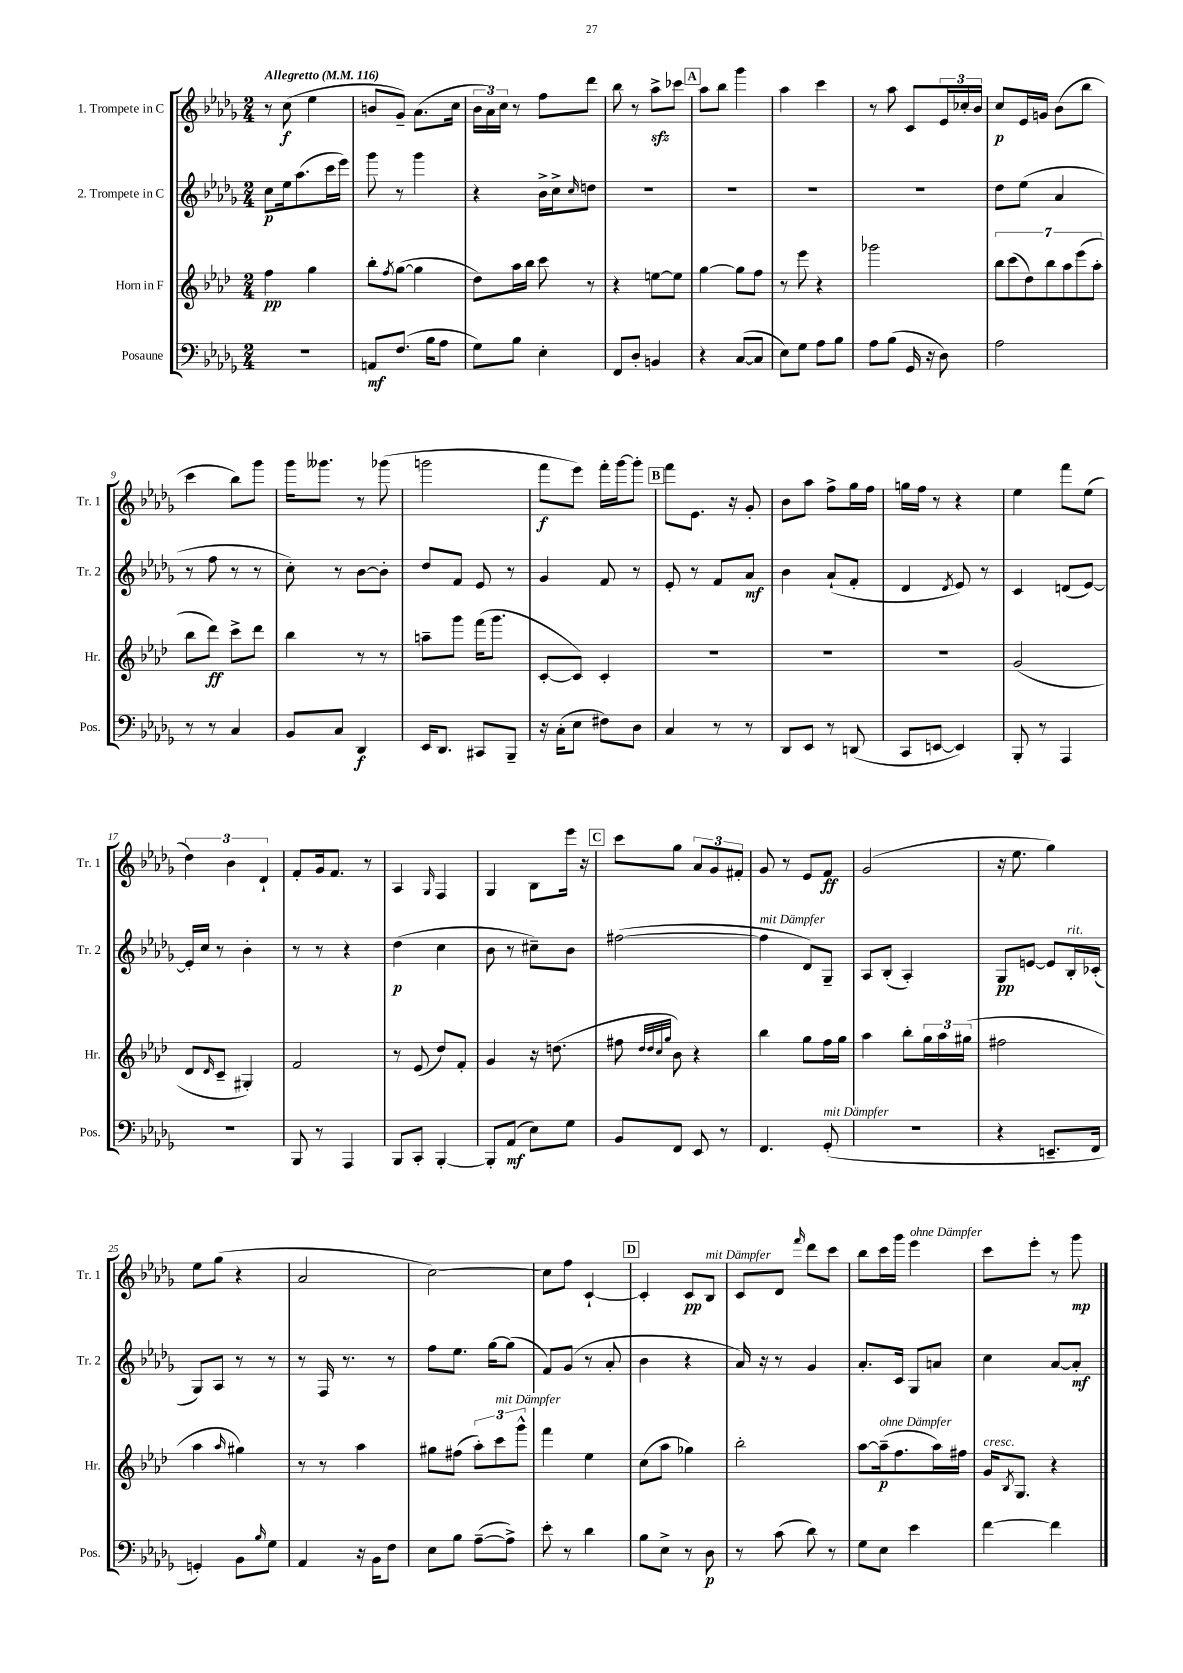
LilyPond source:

<<
\new StaffGroup <<
\new Staff = "s0" \with { instrumentName = "1. Trompete in C" shortInstrumentName = "Tr. 1" } {
    \clef treble \key des \major \numericTimeSignature \time 2/4 \tempo "Allegretto" 4 = 116
    r8 c''8\f( ees''4 |
    b'8 ges'8--) aes'8.( c''16 |
    \tuplet 3/2 { bes'16 aes'16) c''16 } r8 f''8 des'''8 |
    bes''8 r8 aes''8->\sfz ces'''8 |
    \mark \markup { \box "A" } aes''8 bes''8 ges'''4 |
    aes''4 c'''4 |
    r8 aes''8 c'8 \tuplet 3/2 { ees'16 ces''16-. bes'16 } |
    c''8\p ees'16 g'16 bes'8( bes''8 |
    c'''4 bes''8) ges'''8 |
    ges'''16 geses'''8. r8 ges'''8( |
    g'''2 |
    f'''8\f ees'''8) f'''16-. ges'''16~ ges'''8-. |
    \mark \markup { \box "B" } f'''8 ees'8. r16 ges'8-. |
    bes'8 aes''8 f''8-> ges''16 f''16 |
    g''16 f''16 r8 r4 |
    ees''4 f'''8 ees''8( |
    \tuplet 3/2 { des''4) bes'4 des'4-! } |
    f'8-. ges'16 f'8. r8 |
    aes4 \grace { ges16 } f4 |
    ges4 bes8 ees'''16 r16 |
    \mark \markup { \box "C" } c'''8 ges''8 \tuplet 3/2 { aes'8 ges'8 fis'8-. } |
    ges'8 r8 ees'8 f'8\ff |
    ges'2( |
    r16 ees''8. ges''4) |
    ees''8 ges''8( r4 |
    aes'2 |
    c''2~) |
    c''8 f''8 c'4~-! |
    \mark \markup { \box "D" } c'4-. c'8\pp bes8^\markup { \italic "mit Dämpfer" } |
    c'8 des'8 \grace { f'''16 } des'''8 c'''8 |
    bes''8 c'''16 ges'''16 ees'''4^\markup { \italic "ohne Dämpfer" } |
    c'''8 ees'''8-. r8 ges'''8\mp \bar "|." |
}
\new Staff = "s1" \with { instrumentName = "2. Trompete in C" shortInstrumentName = "Tr. 2" } {
    \clef treble \key des \major \numericTimeSignature \time 2/4
    c''8\p ees''16 aes''8.( c'''16 ees'''16) |
    ges'''8 r8 ges'''4 |
    r4 bes'16-> c''16-> \grace { c''16 } d''8 |
    R2 |
    \mark \markup { \box "A" } R2 |
    R2 |
    R2 |
    des''8 ees''8( aes'4 |
    r8 f''8 r8 r8 |
    c''8-.) r8 bes'8~ bes'8-. |
    des''8 f'8 ees'8 r8 |
    ges'4 f'8 r8 |
    \mark \markup { \box "B" } ees'8-. r8 f'8 aes'8\mf |
    bes'4 aes'8-!( f'8-. |
    des'4 \acciaccatura { des'8 } ees'8) r8 |
    c'4 d'8( ees'8~) |
    ees'16-. c''16 r8 bes'4-. |
    r8 r8 r4 |
    des''4\p( c''4 |
    bes'8 r8 cis''8--) bes'8 |
    \mark \markup { \box "C" } fis''2~( |
    fis''4^\markup { \italic "mit Dämpfer" } des'8) ges8-- |
    aes8 bes8-.( aes4-.) |
    ges8\pp e'8~ e'8 bes16-.^\markup { \italic "rit." } ces'16-.( |
    ges8) aes8 r8 r8 |
    r8 f16 r8. r8 |
    f''8 ees''8. ges''16~ ges''8( |
    f'8) ges'8( r8 aes'8-. |
    \mark \markup { \box "D" } bes'4 r4 |
    aes'16) r16 r8 ges'4 |
    aes'8.-. c'16 ges8 a'8 |
    c''4 aes'8~ aes'8-.\mf \bar "|." |
}
\new Staff = "s2" \with { instrumentName = "Horn in F" shortInstrumentName = "Hr." } {
    \clef treble \key aes \major \numericTimeSignature \time 2/4
    f''4\pp g''4 |
    bes''8-. \acciaccatura { f''8 } g''8~( g''4 |
    des''8) aes''16 bes''16 c'''8 r8 |
    r4 e''8~ e''8 |
    \mark \markup { \box "A" } g''4~ g''8 f''8 |
    r8 ees'''8 r4 |
    ges'''2 |
    \tuplet 7/4 { bes''8 c'''8( des''8) bes''8 aes''8 ees'''8( aes''8-. } |
    bes''8 des'''8\ff) c'''8-> des'''8 |
    bes''4 r8 r8 |
    a''8-- g'''8 f'''16( g'''8. |
    c'8~-. c'8) c'4-. |
    \mark \markup { \box "B" } R2 |
    R2 |
    R2 |
    g'2( |
    des'8 \grace { des'16 } c'8-- gis4-.) |
    f'2 |
    r8 ees'8( des''8) f'8-. |
    g'4 r16 d''8.( |
    \mark \markup { \box "C" } fis''8 \grace { des''32 des''32 c''32 g''32 } bes'8) r4 |
    bes''4 g''8 f''16 g''16 |
    aes''4 bes''8-. \tuplet 3/2 { g''16 aes''16 gis''16( } |
    fis''2 |
    aes''4 \grace { aes''16 } gis''4) |
    r8 r8 aes''4 |
    gis''8 fis''8( \tuplet 3/2 { aes''8-.) c'''8^\markup { \italic "mit Dämpfer" } g'''8-^ } |
    f'''4 ees''4 |
    \mark \markup { \box "D" } c''8( aes''8 ges''4) |
    bes''2-. |
    aes''8~ aes''16--\p^\markup { \italic "ohne Dämpfer" }( f''8. aes''16) fis''16 |
    g'16^\markup { \italic "cresc." } \acciaccatura { bes8 } g8. r4 \bar "|." |
}
\new Staff = "s3" \with { instrumentName = "Posaune" shortInstrumentName = "Pos." } {
    \clef bass \key des \major \numericTimeSignature \time 2/4
    R2 |
    a,8\mf f8.( bes16 aes8 |
    ges8) bes8 ees4-. |
    f,8 des8-. b,4 |
    \mark \markup { \box "A" } r4 c8~( c8 |
    ees8) ges8 aes8 bes8 |
    aes8 bes8( ges,16 r16 des8) |
    aes2 |
    r8 r8 c4 |
    bes,8 c8 des,4\f |
    ees,16 des,8. cis,8 bes,,8-- |
    r16 c16-.( ees8 fis8) des8 |
    \mark \markup { \box "B" } c4 r8 r8 |
    des,8 ees,8 r8 d,8( |
    c,8 e,8~ e,4) |
    bes,,8-. r8 aes,,4 |
    r2 |
    bes,,8 r8 aes,,4 |
    bes,,8 c,8-. bes,,4~-. |
    bes,,8-. aes,8\mf( ees8) ges8 |
    \mark \markup { \box "C" } bes,8 f,8 ees,8 r8 |
    f,4. ges,8-.^\markup { \italic "mit Dämpfer" }( |
    R2 |
    r4 e,8.-- f,16 |
    g,4-.) bes,8 \grace { bes16 } ges8 |
    aes,4 r16 bes,16 f8 |
    ees8 bes8 aes8~--( aes8->) |
    ees'8-. r8 des'4 |
    \mark \markup { \box "D" } bes8 ees8-> r8 des8\p |
    r8 c'8( des'8) r8 |
    ges8 ees8 ees'4 |
    f'4~ f'4 \bar "|." |
}
>>
>>
